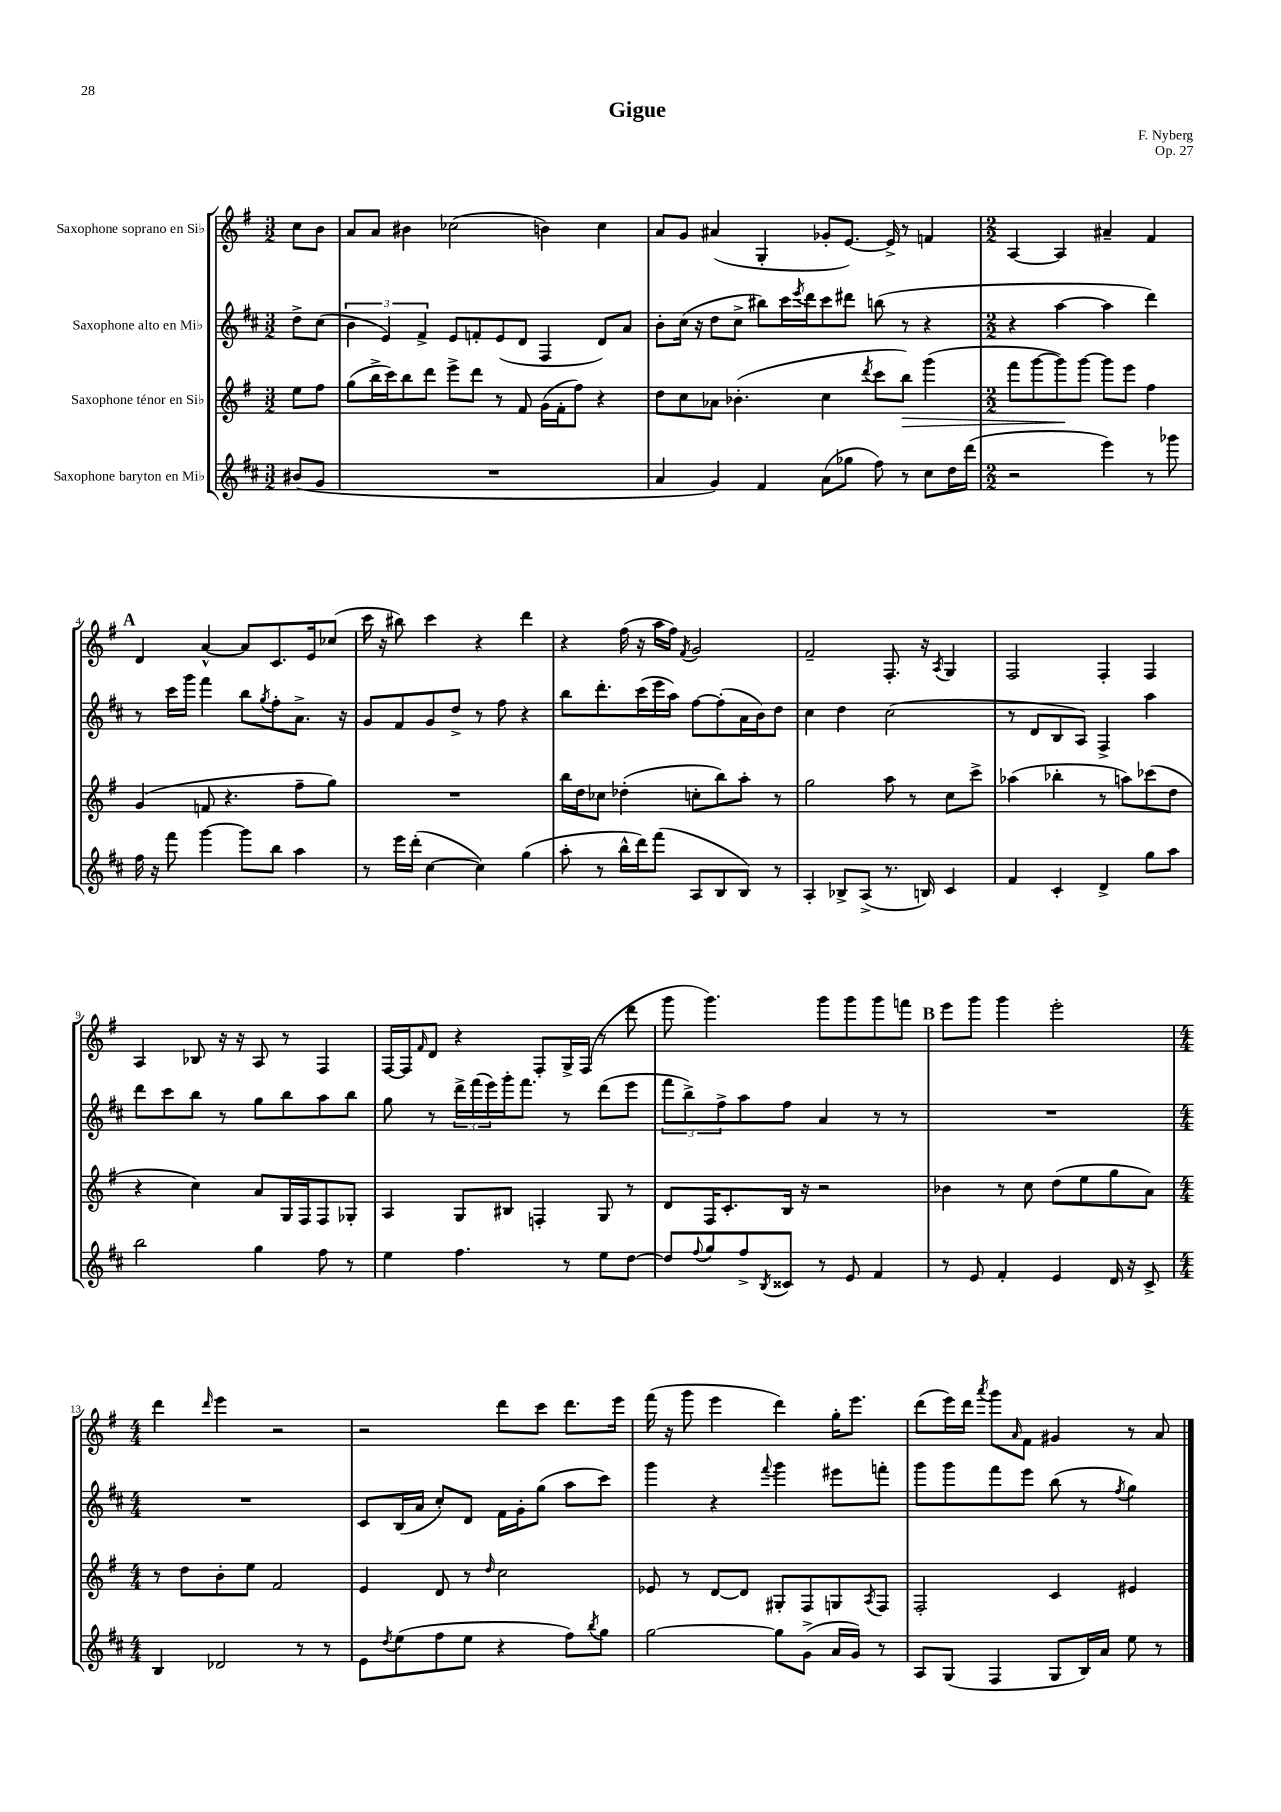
\header { title = "Gigue" composer = "F. Nyberg" opus = "Op. 27" }
<<
\new StaffGroup <<
\new Staff = "s0" \with { instrumentName = "Saxophone soprano en Sib" } {
    \clef treble \key g \major \numericTimeSignature \time 3/2 \partial 4
    c''8 b'8 |
    a'8 a'8 bis'4 ces''2( b'4) ces''4 |
    a'8 g'8 ais'4( g4-. ges'8-. e'8.~) e'16-> r8 f'4 |
    \numericTimeSignature \time 2/2 a4~ a4 ais'4-- fis'4 |
    \mark \markup { \bold "A" } d'4 a'4~-^ a'8 c'8. e'16 ces''8( |
    c'''16 r16 bis''8) c'''4 r4 d'''4 |
    r4 fis''16( r16 a''16 fis''16) \acciaccatura { fis'8 } g'2 |
    fis'2-- fis8.-. r16 \acciaccatura { a8 } g4 |
    fis2 fis4-. fis4 |
    a4 bes8 r16 r16 a8 r8 fis4 |
    fis16~ fis16 \grace { fis'16 } d'8 r4 fis8-. g16-> fis16( r8 d'''8 |
    g'''8 g'''4.) g'''8 g'''8 g'''8 f'''8 |
    \mark \markup { \bold "B" } e'''8 g'''8 g'''4 e'''2-. |
    \numericTimeSignature \time 4/4 d'''4 \grace { d'''16 } e'''4 r2 |
    r2 d'''8 c'''8 d'''8. e'''16 |
    fis'''16( r16 g'''8 e'''4 d'''4) g''16-. e'''8. |
    d'''8( e'''16) d'''16 \acciaccatura { a'''8 } g'''8 \grace { a'16 } fis'8 gis'4 r8 a'8 \bar "|." |
}
\new Staff = "s1" \with { instrumentName = "Saxophone alto en Mib" } {
    \clef treble \key d \major \numericTimeSignature \time 3/2 \partial 4
    d''8-> cis''8( |
    \tuplet 3/2 { b'4 e'4) fis'4-> } e'8 f'8-. e'8( d'8 fis4 d'8) a'8 |
    b'8-. cis''16( r16 d''8 cis''8-> bis''8) cis'''16 \acciaccatura { e'''8 } d'''16 cis'''8 dis'''8 b''8( r8 r4 |
    \numericTimeSignature \time 2/2 r4 a''4~ a''4 d'''4) |
    \mark \markup { \bold "A" } r8 cis'''16 g'''16 fis'''4 b''8 \acciaccatura { g''8 } fis''8-. a'8.-> r16 |
    g'8 fis'8 g'8 d''8-> r8 fis''8 r4 |
    b''8 d'''8.-. cis'''16( e'''16 a''16) fis''8~ fis''8-.( a'16 b'16) d''8 |
    cis''4 d''4 cis''2( |
    r8 d'8 b8 a8) fis4-> a''4 |
    d'''8 cis'''8 b''8 r8 g''8 b''8 a''8 b''8 |
    g''8 r8 \tuplet 3/2 { d'''16-> fis'''16( e'''16) } g'''16-. fis'''8. r8 d'''8( e'''8 |
    \tuplet 3/2 { fis'''8 b''8->) fis''8-> } a''8 fis''8 a'4 r8 r8 |
    \mark \markup { \bold "B" } R1 |
    \numericTimeSignature \time 4/4 R1 |
    cis'8 b16( a'16 cis''8-.) d'8 fis'16 g'16-. g''8( a''8 cis'''8) |
    g'''4 r4 \appoggiatura { fis'''8 } g'''4 eis'''8 f'''8-. |
    g'''8 g'''8 fis'''8 e'''8 b''8( r8 \acciaccatura { fis''8 } g''4) \bar "|." |
}
\new Staff = "s2" \with { instrumentName = "Saxophone ténor en Sib" } {
    \clef treble \key g \major \numericTimeSignature \time 3/2 \partial 4
    e''8 fis''8 |
    g''8( b''16-> c'''16) b''8 d'''8 e'''8-> d'''8 r8 fis'8 g'16( fis'16-. fis''8) r4 |
    d''8 c''8 aes'8 bes'4.-.( c''4 \acciaccatura { d'''8 } c'''8 b''8\>) g'''4( |
    \numericTimeSignature \time 2/2 fis'''8 g'''8~ g'''8\!) g'''8~ g'''8 e'''8 fis''4 |
    \mark \markup { \bold "A" } g'4( f'8 r4. fis''8-- g''8) |
    R1 |
    b''16 d''16 ces''8 des''4-.( c''8-. b''8) a''8-. r8 |
    g''2 a''8 r8 c''8 c'''8-> |
    aes''4( bes''4-. r8 a''8) ces'''8( d''8 |
    r4 c''4) a'8 g16 fis16 fis8 ges8-. |
    a4 g8 bis8 f4-. g8 r8 |
    d'8 fis16 c'8.-. b16 r16 r2 |
    \mark \markup { \bold "B" } bes'4 r8 c''8 d''8( e''8 g''8 a'8) |
    \numericTimeSignature \time 4/4 r8 d''8 b'8-. e''8 fis'2 |
    e'4 d'8 r8 \grace { d''16 } c''2 |
    ees'8 r8 d'8~ d'8 gis8-. fis8 g8 \acciaccatura { a8 } fis8 |
    fis2-. c'4 eis'4 \bar "|." |
}
\new Staff = "s3" \with { instrumentName = "Saxophone baryton en Mib" } {
    \clef treble \key d \major \numericTimeSignature \time 3/2 \partial 4
    bis'8( g'8 |
    R1. |
    a'4 g'4) fis'4 a'8( ges''8 fis''8) r8 cis''8 d''16 d'''16( |
    \numericTimeSignature \time 2/2 r2 e'''4) r8 ges'''8 |
    \mark \markup { \bold "A" } fis''16 r16 fis'''8 g'''4~ g'''8 b''8 a''4 |
    r8 e'''16 d'''16-.( cis''4~ cis''4) g''4( |
    a''8-. r8 b''16-^ d'''16) fis'''8( a8 b8 b8) r8 |
    a4-. bes8-> a8->( r8. b16) cis'4 |
    fis'4 cis'4-. d'4-> g''8 a''8 |
    b''2 g''4 fis''8 r8 |
    e''4 fis''4. r8 e''8 d''8~ |
    d''8 \appoggiatura { fis''8 } g''8 fis''8-> \acciaccatura { b8 } cisis'8 r8 e'8 fis'4 |
    \mark \markup { \bold "B" } r8 e'8 fis'4-. e'4 d'16 r16 cis'8-> |
    \numericTimeSignature \time 4/4 b4 des'2 r8 r8 |
    e'8 \acciaccatura { d''8 } e''8( fis''8 e''8 r4 fis''8) \acciaccatura { b''8 } g''8 |
    g''2~ g''8 g'8->( a'16 g'16) r8 |
    a8 g8( fis4 g8 b16) a'16 e''8 r8 \bar "|." |
}
>>
>>
